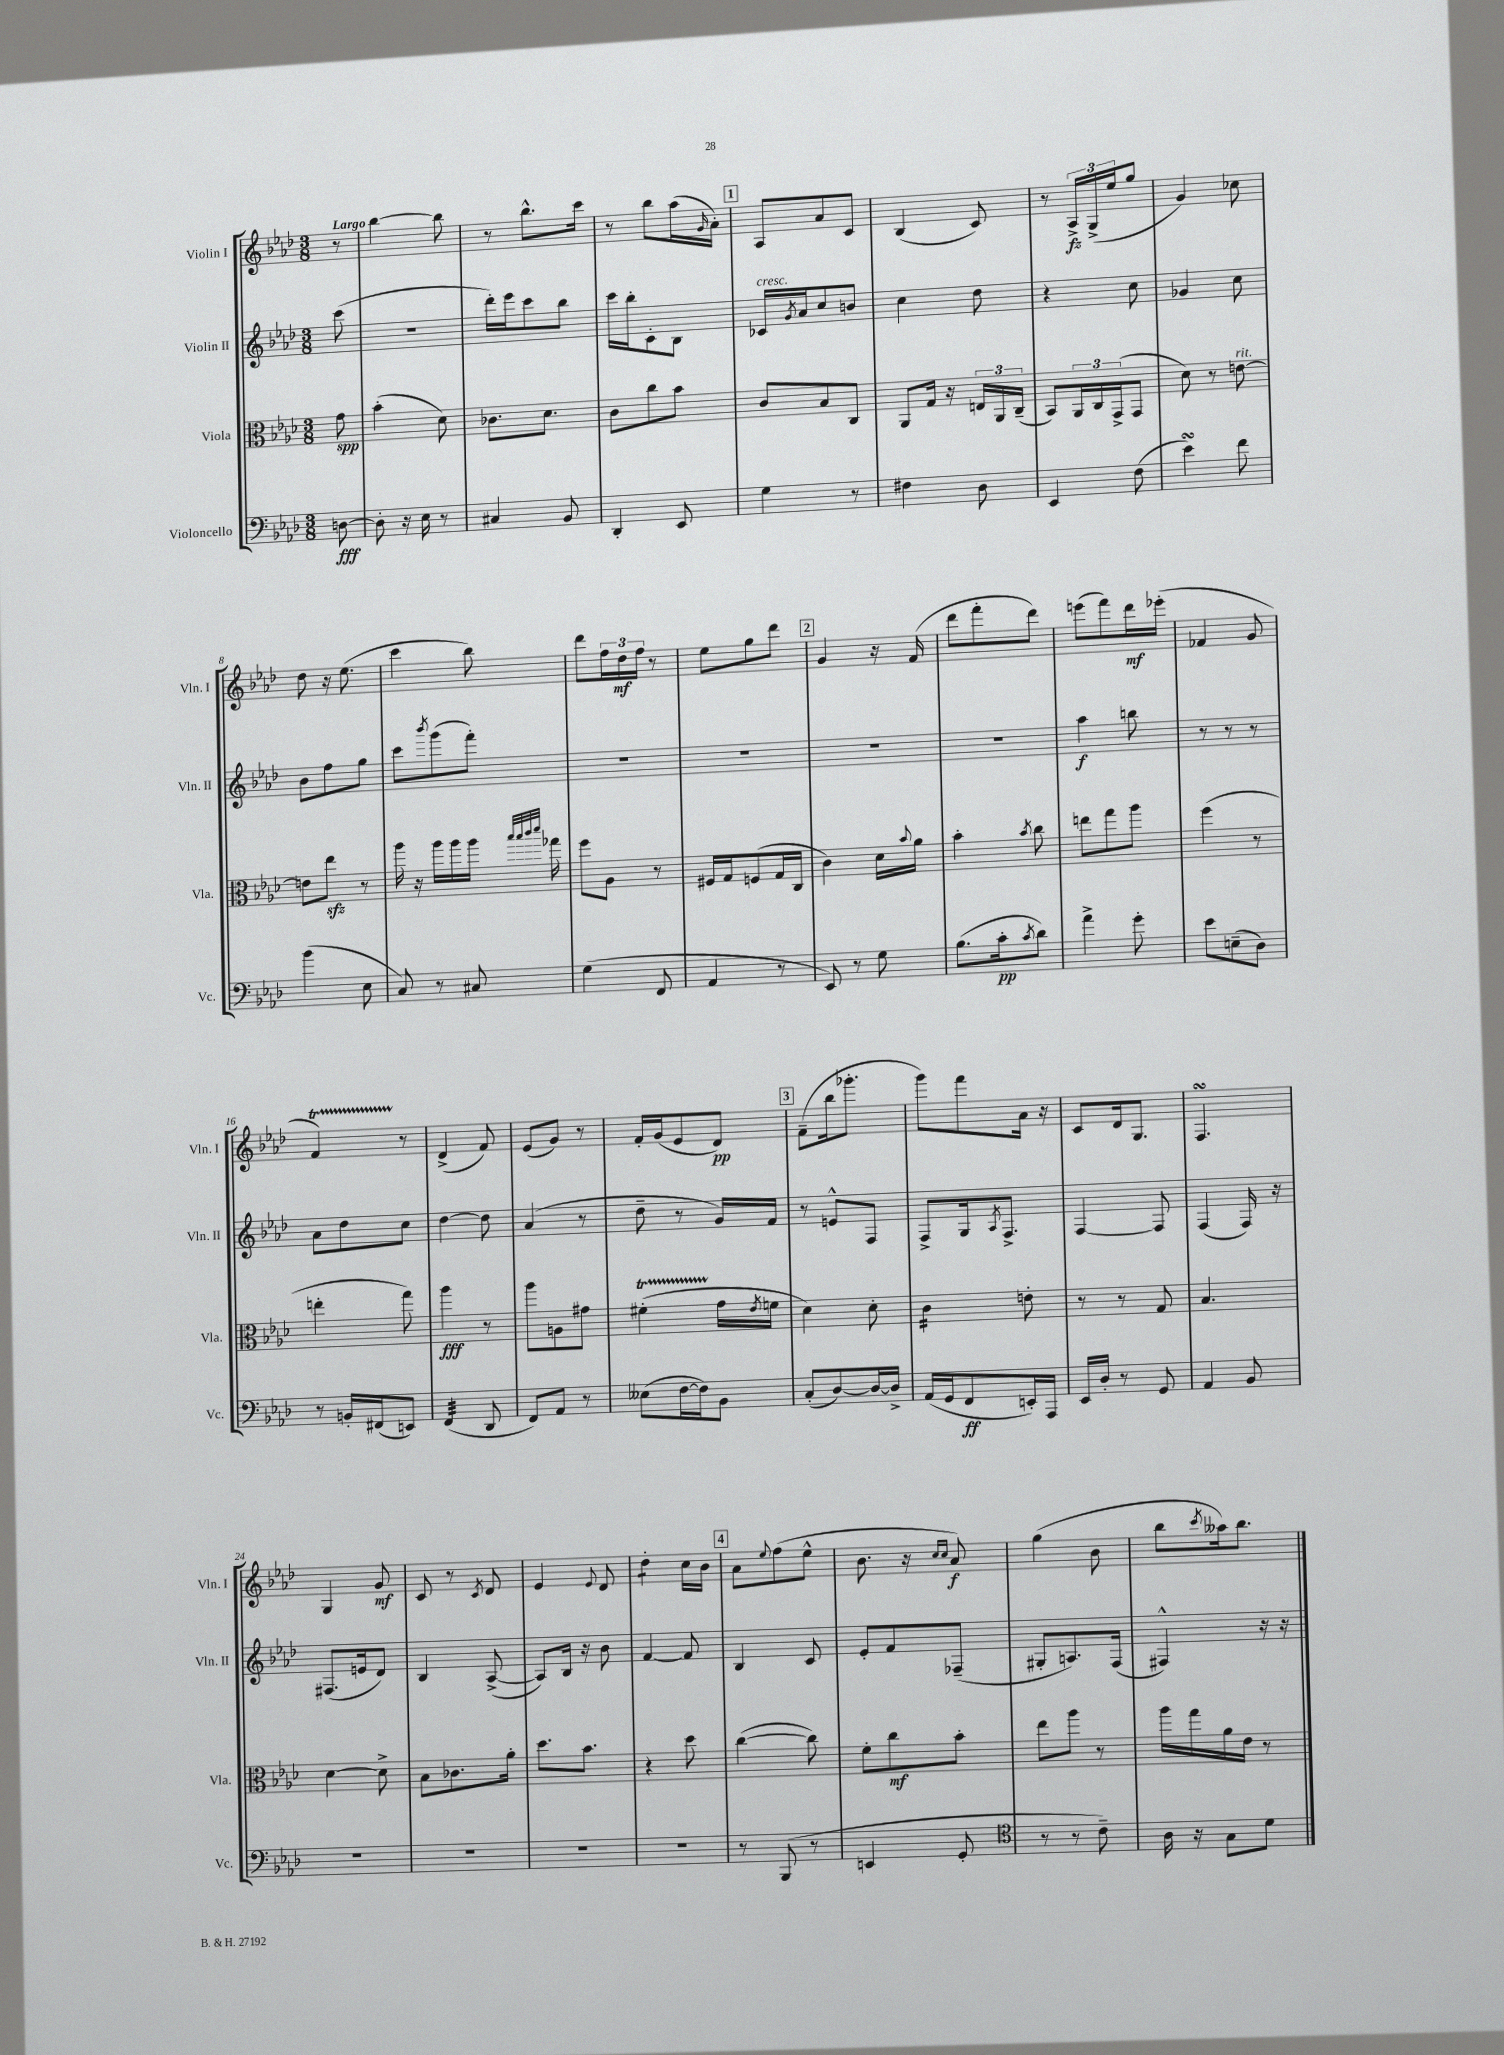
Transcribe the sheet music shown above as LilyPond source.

<<
\new StaffGroup <<
\new Staff = "s0" \with { instrumentName = "Violin I" shortInstrumentName = "Vln. I" } {
    \clef treble \key aes \major \numericTimeSignature \time 3/8 \partial 8 \tempo "Largo"
    r8 |
    bes''4~ bes''8 |
    r8 bes''8.-^ c'''16 |
    r8 bes''8 aes''16( \grace { g'16 } aes'16-.) |
    \mark \markup { \box "1" } aes8 aes'8 c'8 |
    bes4( c'8) |
    r8 \tuplet 3/2 { aes16->\fz g16->( ees''16 } g''8 |
    g'4) ces''8 |
    des''8 r16 ees''8.( |
    c'''4 bes''8) |
    des'''8 \tuplet 3/2 { f''16 des''16\mf f''16 } r8 |
    ees''8 g''8 des'''8 |
    \mark \markup { \box "2" } g'4 r16 f'16( |
    des'''8 f'''8-. des'''8) |
    e'''8( f'''8) des'''16\mf ees'''16-.( |
    fes'4 g'8 |
    f'4\startTrillSpan) r8\stopTrillSpan |
    des'4->( f'8) |
    ees'8( g'8) r8 |
    f'16-. g'16( ees'8 des'8\pp) |
    \mark \markup { \box "3" } f'8--( bes''16 ges'''8.-. |
    g'''8) f'''8 aes'16 r16 |
    c'8 des'16 g8. |
    f4.\turn |
    g4 g'8\mf |
    c'8 r8 \acciaccatura { c'8 } des'8 |
    ees'4 \appoggiatura { ees'8 } des'8 |
    des''4:8-. c''16 bes'16 |
    \mark \markup { \box "4" } aes'8 \appoggiatura { ees''8 } f''8( ees''8-^ |
    bes'8. r16 \grace { c''16 c''16 } aes'8\f) |
    g''4( bes'8 |
    bes''8 \acciaccatura { c'''8 } aeses''16) bes''8. \bar "|." |
}
\new Staff = "s1" \with { instrumentName = "Violin II" shortInstrumentName = "Vln. II" } {
    \clef treble \key aes \major \numericTimeSignature \time 3/8 \partial 8
    c'''8( |
    r4. |
    des'''16-.) ees'''16 c'''8 bes''8 |
    c'''16 bes''16-. c'8-. bes8 |
    \mark \markup { \box "1" } ces'16^\markup { \italic "cresc." } \acciaccatura { g'8 } aes'16 c''8 b'8 |
    c''4 des''8 |
    r4 c''8 |
    ges'4 c''8 |
    bes'8 f''8 g''8 |
    c'''8 \acciaccatura { bes'''8 } g'''8( f'''8-.) |
    R4. |
    R4. |
    \mark \markup { \box "2" } R4. |
    R4. |
    aes''4\f b''8 |
    r8 r8 r8 |
    aes'8 des''8 c''8 |
    des''4~ des''8 |
    aes'4( r8 |
    des''8-- r8 g'16) f'16 |
    \mark \markup { \box "3" } r8 e'8-^ f8 |
    f8-> g16 \acciaccatura { aes8 } f8.-> |
    f4~ f8 |
    f4( f16) r16 |
    fis8.( e'16 des'8) |
    bes4 aes8~->( |
    aes8) bes16 r16 bes'8 |
    f'4~ f'8 |
    \mark \markup { \box "4" } bes4 c'8 |
    ees'8-. f'8 fes8--( |
    gis8-. a8.) f16( |
    fis4-^) r16 r16 \bar "|." |
}
\new Staff = "s2" \with { instrumentName = "Viola" shortInstrumentName = "Vla." } {
    \clef alto \key aes \major \numericTimeSignature \time 3/8 \partial 8
    g'8\spp |
    bes'4-.( des'8) |
    ces'8. des'8. |
    c'8 c''8 bes'8 |
    \mark \markup { \box "1" } c'8 bes8 c8 |
    aes,8 g16 r16 \tuplet 3/2 { e16 aes,16 c16--( } |
    bes,8) \tuplet 3/2 { aes,16 c16 g,16->( } g,8 |
    des'8) r8 e'8~^\markup { \italic "rit." } |
    e'8 ees''8\sfz r8 |
    aes''16 r16 aes''16 aes''16 aes''16 \grace { bes''32 bes''32 c'''32 des'''32 } ges''16 |
    f''8 aes8 r8 |
    fis16 g16 f8( g16 c16 |
    \mark \markup { \box "2" } c'4) des'16 \appoggiatura { bes'8 } aes'16 |
    bes'4-. \acciaccatura { bes'8 } c''8 |
    e''8 g''8 aes''8 |
    f''4( r8 |
    e''4-. g''8) |
    aes''4\fff r8 |
    aes''8 a8 gis'8 |
    fis'4-.\startTrillSpan( g'16\stopTrillSpan \acciaccatura { ees'8 } f'16 |
    \mark \markup { \box "3" } des'4) des'8-. |
    c'4:16 e'8-. |
    r8 r8 g8 |
    bes4. |
    des'4~ des'8-> |
    bes8 ces'8. aes'16-. |
    des''8. bes'8. |
    r4 des''8 |
    \mark \markup { \box "4" } c''4~( c''8) |
    f'8-. c''8\mf bes'8-. |
    ees''8 aes''8 r8 |
    aes''16 g''16 aes'16 ees'16 r8 \bar "|." |
}
\new Staff = "s3" \with { instrumentName = "Violoncello" shortInstrumentName = "Vc." } {
    \clef bass \key aes \major \numericTimeSignature \time 3/8 \partial 8
    d8~\fff |
    d8-. r16 ees16 r8 |
    cis4 bes,8 |
    des,4-. ees,8 |
    \mark \markup { \box "1" } g4 r8 |
    fis4 des8 |
    ees,4 f8( |
    ees'4\turn) f'8 |
    bes'4( ees8 |
    c8) r8 cis8 |
    g4( f,8 |
    aes,4 r8 |
    \mark \markup { \box "2" } ees,8) r8 g8 |
    bes8.( c'16-.\pp \acciaccatura { c'8 } des'8) |
    aes'4-> g'8-. |
    ees'8 e8--( des8) |
    r8 b,16-. fis,16( e,8) |
    f,4:32( des,8 |
    f,8) aes,8 r8 |
    eeses8( f16~ f16) bes,8 |
    \mark \markup { \box "3" } c8-.( des8~) des16~ des16-> |
    aes,16( g,16 f,8\ff e,16-.) aes,,16 |
    ees,16 des16-. r8 g,8 |
    aes,4 bes,8 |
    R4. |
    R4. |
    R4. |
    R4. |
    \mark \markup { \box "4" } r8 bes,,8( r8 |
    e,4 g,8-. |
    \clef tenor r8 r8 c'8--) |
    aes16 r16 g8 des'8 \bar "|." |
}
>>
>>
